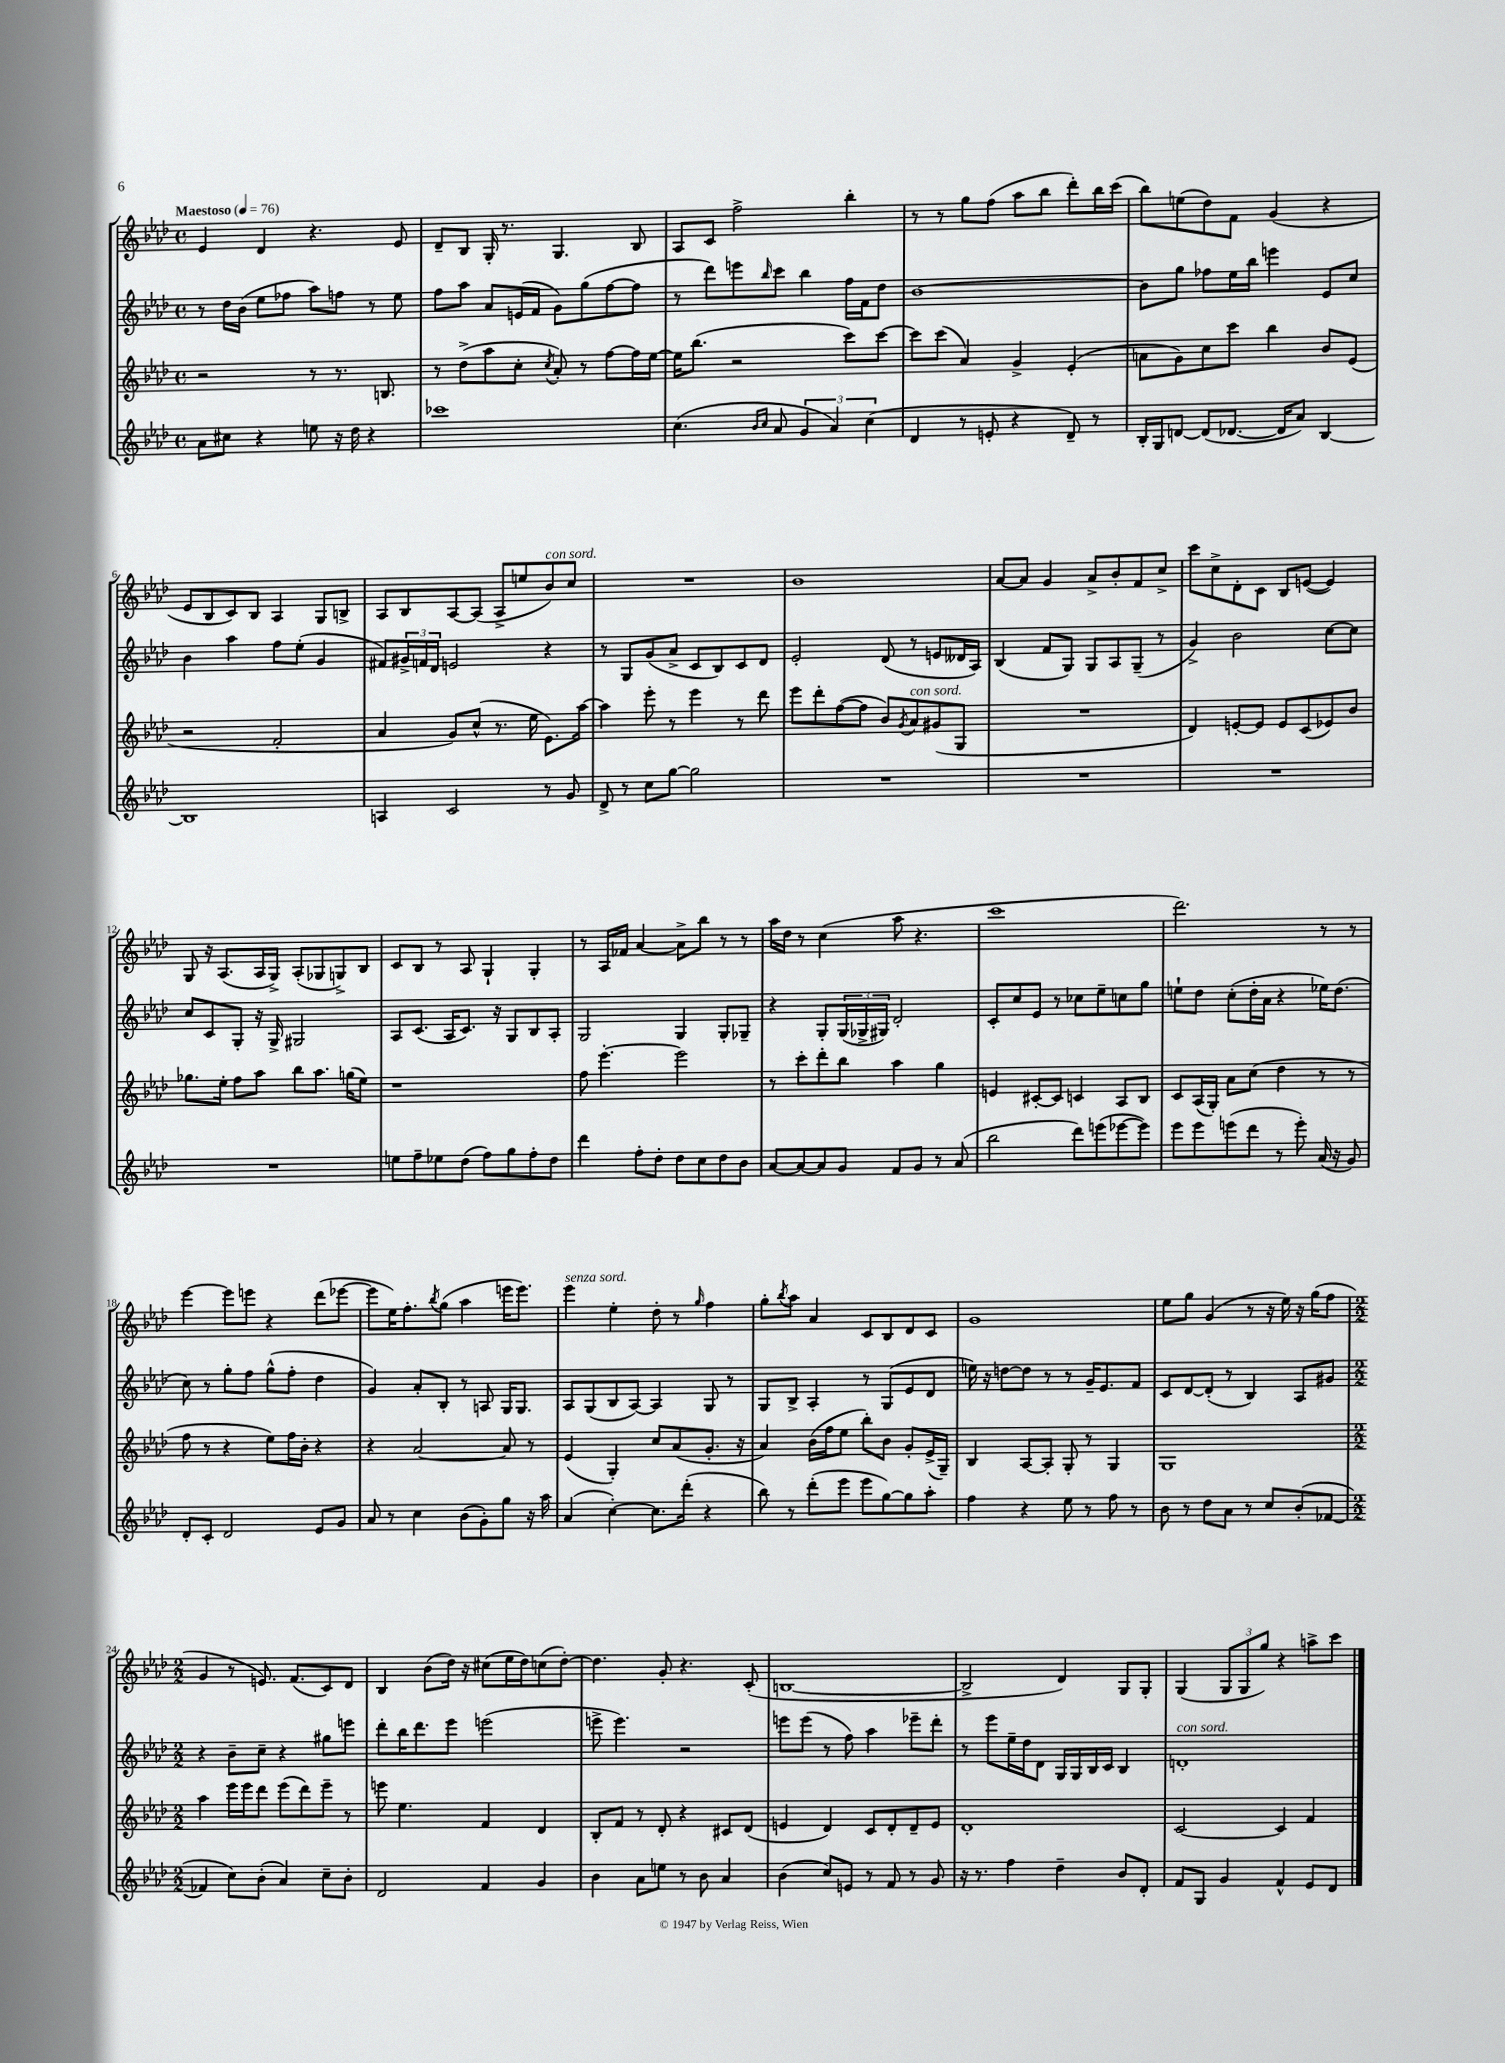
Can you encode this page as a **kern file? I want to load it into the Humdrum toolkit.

**kern	**kern	**kern	**kern
*staff4	*staff3	*staff2	*staff1
*clefG2	*clefG2	*clefG2	*clefG2
*k[b-e-a-d-]	*k[b-e-a-d-]	*k[b-e-a-d-]	*k[b-e-a-d-]
*M4/4	*M4/4	*M4/4	*M4/4
*met(c)	*met(c)	*met(c)	*met(c)
*MM76	*MM76	*MM76	*MM76
8a-\L	2r	8r	4e-/
8cc#\J	.	16dd-\LL	.
.	.	(16b-\JJ	.
4r	.	8ee-\L	4d-/
.	.	8ff-\J	.
8ee\	8r	8aa-\L)	4.r
16r	8.r	8ff\J	.
16dd-\	.	.	.
4r	.	8r	.
.	8.B/	.	.
.	.	8ee-\	8e-/
=	=	=	=
1ccc-	8r	8ff\L	8d-~/L
.	(8dd-^\L	8aa-\J	8B-/J
.	8aa-\	8a-/L	16G'/
.	.	.	8.r
.	8cc'\J	(16e/L	.
.	.	16f/JJ	.
.	8qcc/	.	.
.	8a-'/)	8g\L)	4.G/
.	8r	(8gg\	.
.	[8ff\L	[8ff\	.
.	16ff\]L	8ff\]J	8B-/
.	[16ee-\JJ	.	.
=	=	=	=
(4.cc\	16ee-\]LK	8r	8A-/L
.	(8.bb-\J	.	.
.	.	8ddd-\L)	8c/J
.	2r	8eee\	2ff^\
16qqb-/LL	.	.	.
16qqcc/JJ	.	16qqbb-/	.
8a-/	.	8ccc\J	.
6g/	.	4bb-\	.
6a-/)	.	.	.
.	8ccc\L)	16ff\LL	4bb-'\
.	.	16f\J	.
(6cc\	.	.	.
.	[8ccc\J	8dd-\J	.
=	=	=	=
4d-/	8ccc\]L	[1b-	8r
.	(8ccc\J	.	8r
8r	4a-/)	.	8gg\L
8e'/	.	.	(8ff\J
4r	4g^/	.	8aa-\L
.	.	.	8bb-\J
8d-~/)	(4e-'/	.	8ddd-'\L)
8r	.	.	16bb-\L
.	.	.	(16ccc\JJ
=	=	=	=
16B-'/LL	8a\L	8b-\]L	8bb-\L)
16G/J	.	.	.
[8d/J	8g\)	8gg\J	(8ee\
(8d/]L	8cc\	8ff-\L	8dd-\)
[8.d-/J	8ccc\J	16ee-\L	8f\J
.	.	16bb-\JJ	.
.	4bb-\	4eee\	(4g/
16d-/]LK	.	.	.
8a-/J)	.	.	.
[4B-/	8b-/L	8e-/L	4r
.	(8e-/J	8cc/J	.
=	=	=	=
1B-]	2r	4b-\	8e-/L
.	.	.	8B-/
.	.	4aa-\	8c/)
.	.	.	8B-/J
.	2f'/	8ff\L	4A-/
.	.	(8ee-'\J	.
.	.	4g/	8G/L
.	.	.	8B^/J
=	=	=	=
4A/	4a-/	8f#/L)	8A-/L
.	.	24g#^/L	8B-/
.	.	24f/	.
.	.	24d-/JJ	.
2c/	8g/L)	2e/	[8A-/
.	(8cc^^/J	.	(8A-/]J
.	8.r	.	8A-^/L
.	.	.	8ee/
.	16ee-\	.	.
8r	8.e-\L)	4r	8b-/)
8g/	.	.	8cc/J
.	[16aa-\Jk	.	.
=	=	=	=
8d-^/	4aa-\]	8r	1r
8r	.	8G/L	.
8cc\L	8eee-'\	(8g/	.
[8gg\J	8r	8a-^/J	.
2gg\]	4eee-\	8c/L	.
.	.	8B-/)	.
.	8r	8c/	.
.	8ddd-\	8d-/J	.
=	=	=	=
1r	8eee-\L	2e-'/	1b-
.	8ddd-'\	.	.
.	([8ff\	.	.
.	8ff\]J	.	.
.	8b-/L)	(8d-/	.
.	8qg/	.	.
.	8a-/	8r	.
.	(8g#/	8e/L	.
.	8G/J	16d--/L	.
.	.	16A-/JJ)	.
=	=	=	=
1r	1r	(4B-/	[8a-/L
.	.	.	8a-/]J
.	.	8f/L	4g/
.	.	8G/J)	.
.	.	8G/L	8a-^/L
.	.	8A-/	8b-'/
.	.	(8G~/J	8f/
.	.	8r	8cc^/J
=	=	=	=
1r	4d-/)	4g^/)	8ccc\L
.	.	.	8cc^\
.	[8e'/L	2b-\	8d-'\
.	8e/]J	.	8c\J
.	8e/L	.	8B-/L
.	(8c/	.	([8e/J
.	8e-/)	[8cc\L	4e/])
.	8b-/J	8cc\]J	.
=	=	=	=
1r	8.gg-\L	8cc/L	8G/
.	.	8c/	16r
.	16ee-'\Jk	.	(8.A-/L
.	8ff\L	8G'/J	.
.	8aa-\J	16r	16A-/L
.	.	16G^/	16G^/JJ)
.	8bb-\L	2G#/	(8A-'/L
.	8.aa-\J	.	8G-/
.	.	.	8G^/)
.	(16gg\LK	.	.
.	8ee-\J)	.	8B-/J
=	=	=	=
8ee\L	1r	8A-/L	8c/L
8ff~\	.	(8.c/J	8B-/J
8ee-\	.	.	8r
.	.	16A-/LK	.
(8dd-\J	.	8.c/J)	8A-/
8ff\L)	.	.	4G`/
.	.	16r	.
8gg\	.	8G/L	.
8ff'\	.	8B-/	4G'/
8dd-\J	.	8A-'/J	.
=	=	=	=
4ddd-\	8ff\	2G/	8r
.	[4.eee-'\	.	16A-/LL
.	.	.	16f-/JJ
8ff'\L	.	.	[4a-/
8dd-'\J	.	.	.
8dd-\L	2eee-\]	4G/	8a-^\]L
8cc\	.	.	8bb-\J
8dd-\	.	8G'/L	8r
8b-\J	.	8G-~/J	8r
=	=	=	=
[8a-/L	8r	4r	16aa-\LL
.	.	.	16dd-\JJ
8a-/_	8ccc'\L	.	8r
8a-/]	8ddd-'\	8G'/L	(4cc\
8g/J	8bb-\J	(24G/L	.
.	.	24G-^/	.
.	.	24G#/JJ)	.
8f/L	4aa-\	2d-'/	8aa-\
8g/J	.	.	4.r
8r	4gg\	.	.
(8a-/	.	.	.
=	=	=	=
2bb-\	4e/	8c'/L	1ccc
.	.	8cc/	.
.	[8c#'/L	8e-/J	.
.	8c#/]J	8r	.
8ddd-\L)	4c/	8cc-\L	.
(8eee\	.	8ee-~\	.
[8eee-\	8A-/L	8cc\	.
8eee-\]J)	8B-/J	8gg\J	.
=	=	=	=
8eee-\L	8c/L	8ee`\L	2.ddd-\)
8eee-\	(16A-/L	8dd-\J	.
.	16G'/JJ)	.	.
(8eee\	8a-\L	(8cc'\L	.
8ddd-\J	(8cc\J	16dd-'\L	.
.	.	16a-\JJ	.
8r	4dd-\	4r	.
8eee'\)	.	.	.
(16a-/	8r	16ee-\LK)	8r
16r	.	(8.dd-\J	.
8g/)	8r	.	8r
=	=	=	=
8d-'/L	8ff\	8cc\)	[4eee-\
8c'/J	8r	8r	.
2d-/	4r	8gg'\L	8eee-\]L
.	.	8ff\J	8eee\J
.	8ee-\L)	(8gg^^\L	4r
.	16ff\L	8ff'\J	.
.	16b-'\JJ	.	.
8e-/L	4r	4dd-\	(8ddd-\L
8g/J	.	.	[8eee-\J
=	=	=	=
8a-/	4r	4g/)	8eee-\]L
8r	.	.	16ee-\K)
.	.	.	8.ff'\
4cc\	[2a-/	8a-'/L	.
.	.	.	8qbb-/
.	.	8B-'/J	(8gg\J
(8b-\L	.	8r	4aa-\
8g'\)	.	8A/	.
8gg\J	8a-/]	16G/LK	16eee\LK
.	.	8.G/J	8.eee\J)
16r	8r	.	.
16aa-\	.	.	.
=	=	=	=
(4a-/	(4e-/	8A-/L	4eee-\
.	.	(8G/	.
[4cc'\)	4G'/)	8B-/	4ee-'\
.	.	[8A-/J)	.
8.cc\]L	8cc/L	4A-/]	8dd-'\
.	(8a-/	.	8r
(16ddd-'\Jk	.	.	.
.	.	.	16qqgg/
4r	8.g'/J	8G/	4ff\
.	.	8r	.
.	16r	.	.
=	=	=	=
8bb-\)	4a-/)	8G/L	8gg'\L
.	.	.	8qbb-/
8r	.	8B-^/J	8aa-\J
(8ddd-'\L	(16b-\LL	4A-'/	4a-/
.	16ff\J	.	.
8eee-\J	8ee-\J	.	.
8eee-\L	8bb-'\L)	8r	8c/L
[8gg\)	8b-\J	(8G/L	8B-/
8gg\]	8g'/L	8e-/	8d-/
8aa-'\J	(16e-^/L	8d-/J	8c/J
.	16G~/JJ)	.	.
=	=	=	=
4ff\	4B-/	16ee\)	1g
.	.	16r	.
.	.	[8dd\L	.
4r	[8A-/L	8dd\]J	.
.	8A-'/]J	8r	.
8ee-\	8G'/	8r	.
8r	8r	16g~/LK	.
.	.	8.e-/	.
8ff\	4G/	.	.
8r	.	8f/J	.
=	=	=	=
8b-\	1G	8c/L	8ee-\L
8r	.	[8d-/	8gg\J
8dd-\L	.	(8d-'/]J	(4g/
8a-\J	.	8r	.
8r	.	4B-/)	8r
8cc/L	.	.	16r
.	.	.	16ee-\)
(8b-'/	.	8A-/L	16r
.	.	.	(16gg\LK
[8f-/J	.	8g#/J	8ff\J
=	=	=	=
*M2/2	*M2/2	*M2/2	*M2/2
4f-/]	4aa-\	4r	4g/
8cc\L)	16eee-\LL	8b-~\L	8r
.	16eee-\J	.	.
(8b-'\J	8ddd-\J	8cc~\J	8.e/)
4a-/)	(8eee-\L	4r	.
.	.	.	(8.f/L
.	8ddd-\)	.	.
8cc~\L	8eee-~\J	8gg#\L	8c/)
8b-'\J	8r	8eee\J	8d-/J
=	=	=	=
2d-/	8eee\	8ddd-'\L	4B-/
.	4.ee-\	16bb-\K	.
.	.	8.ddd-\	.
.	.	.	(8b-\L
.	.	8eee-\J	16dd-\Jk)
.	.	.	16r
4f/	4f/	(2eee\	(8cc#\L
.	.	.	16ee-\L
.	.	.	16dd-\J)
4g/	4d-/	.	(8cc\
.	.	.	[8dd-'\J)
=	=	=	=
4b-\	8B-'/L	8eee^\	4.dd-\]
.	8f/J	4.eee\)	.
8a-\L	8r	.	.
8ee\J	8d-'/	.	8g'/
8r	4r	2r	4.r
8b-\	.	.	.
4a-/	8c#/L	.	.
.	(8d-/J	.	(8c'/
=	=	=	=
(4b-\	4e/	8eee\L	[1B
.	.	(8eee\J	.
8cc/L)	4d-/)	8r	.
8e/J	.	8ff\)	.
8r	8c/L	4aa-\	.
8f/	8d-'/	.	.
8r	8d-~/	8eee-~\L	.
8g/	8e/J	8ddd-'\J	.
=	=	=	=
16r	1d-'	8r	2B^/]
8.r	.	.	.
.	.	8eee-\L	.
4ff\	.	16ee-~\L	.
.	.	16dd-\J	.
.	.	8d-\J	.
4dd-~\	.	16G/LL	4d-/)
.	.	16G/	.
.	.	16B-/	.
.	.	16c/JJ	.
8b-/L	.	4B-/	8G/L
8d-'/J	.	.	8G'/J
=	=	=	=
8f/L	[2c/	1d'	(4G/
8G/J	.	.	.
4g/	.	.	12G/L
.	.	.	12G/
.	.	.	12gg/J)
4f^^/	4c/]	.	4r
8e-/L	4f/	.	8aa^\L
8d-/J	.	.	8ccc\J
==	==	==	==
*-	*-	*-	*-
